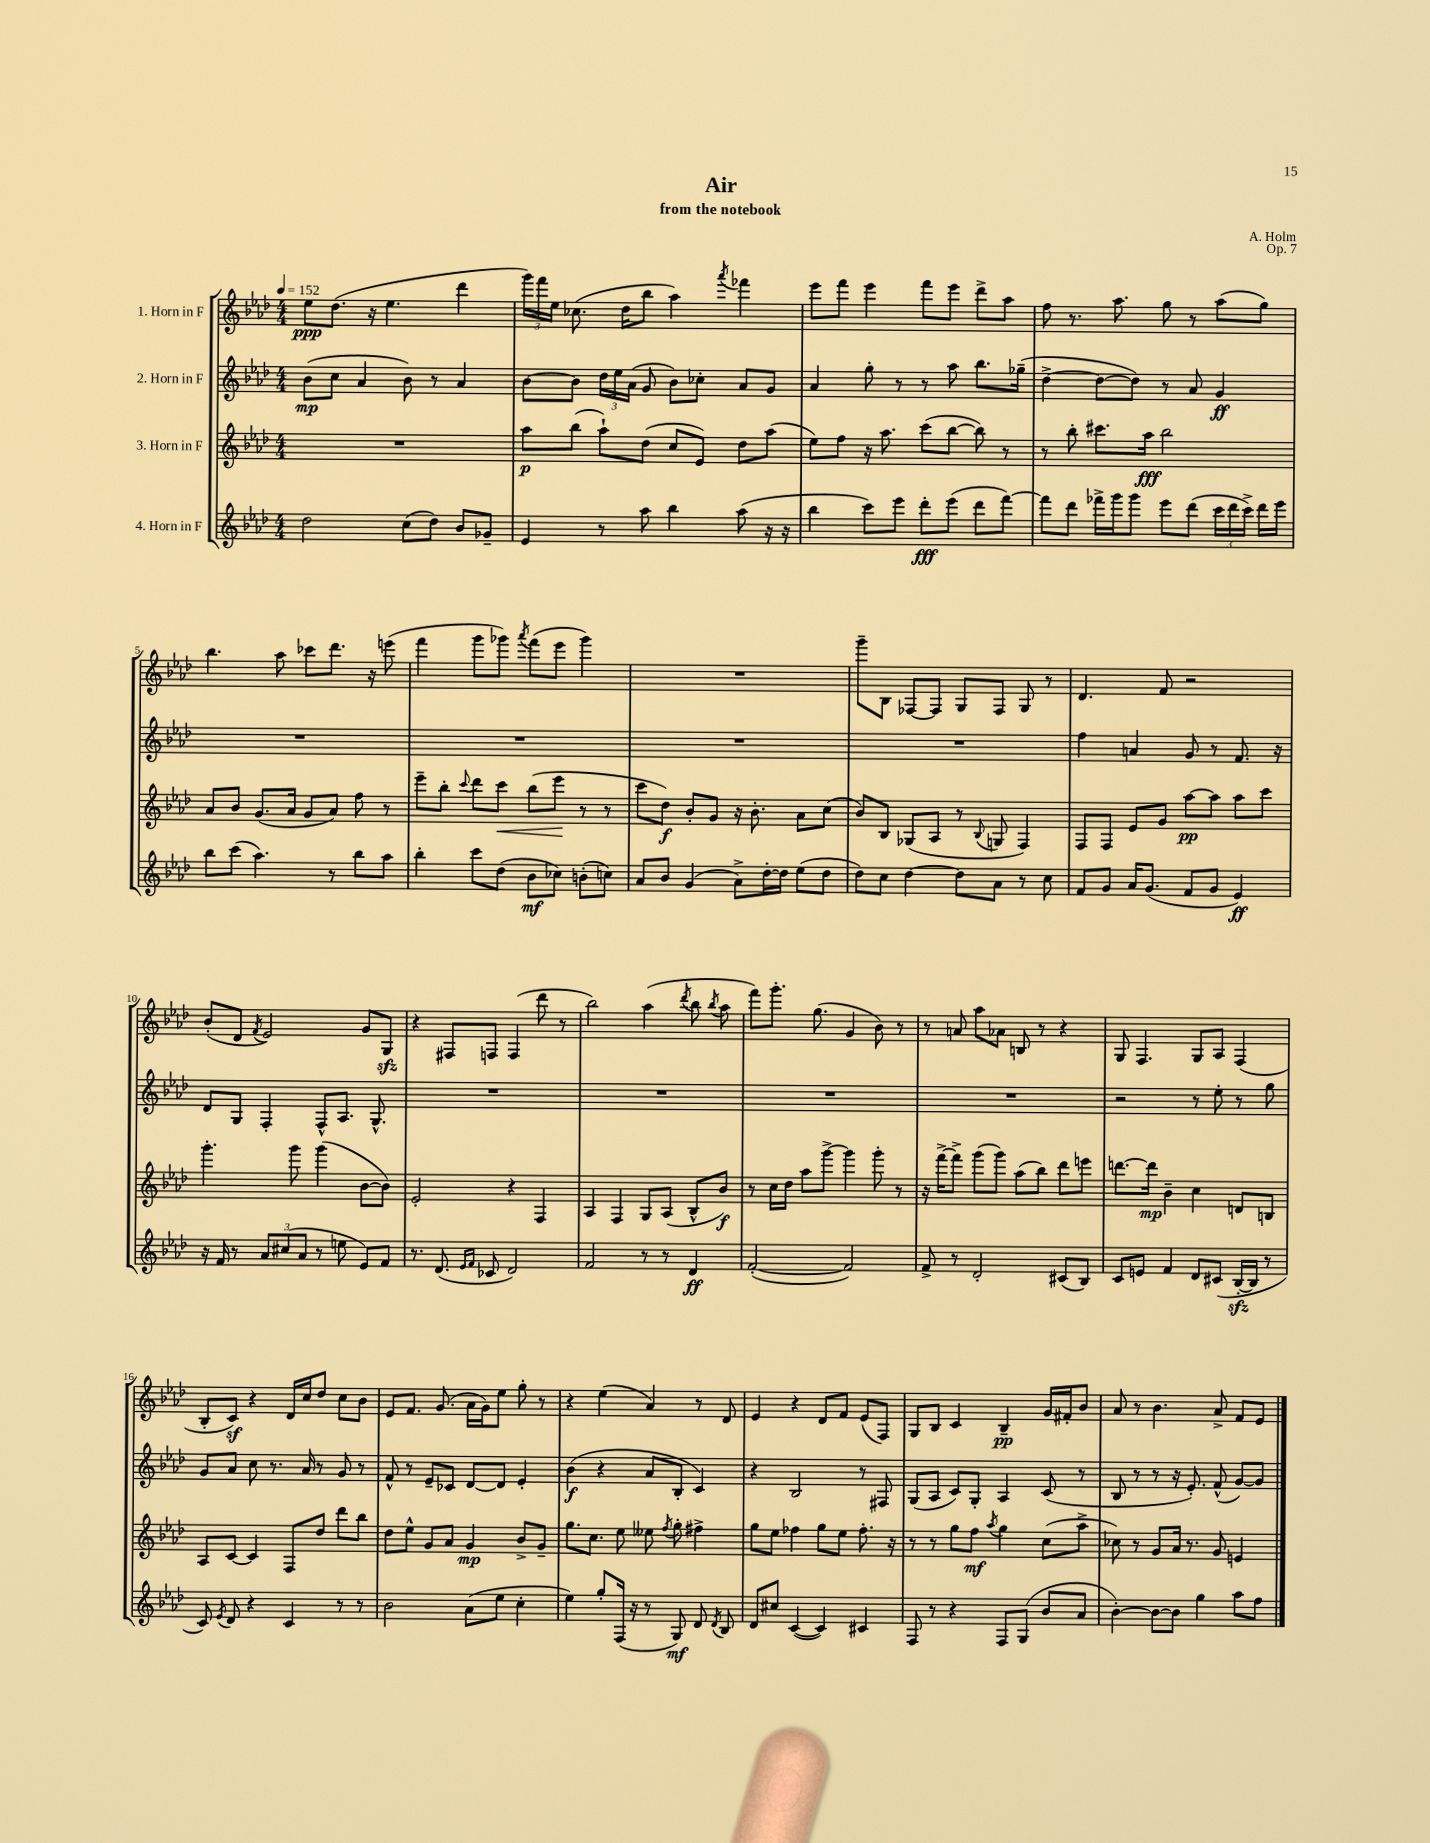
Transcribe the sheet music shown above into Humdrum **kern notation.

**kern	**kern	**kern	**kern
*staff4	*staff3	*staff2	*staff1
*clefG2	*clefG2	*clefG2	*clefG2
*k[b-e-a-d-]	*k[b-e-a-d-]	*k[b-e-a-d-]	*k[b-e-a-d-]
*M4/4	*M4/4	*M4/4	*M4/4
*MM152	*MM152	*MM152	*MM152
2dd-\	1r	(8b-\L	8ee-\L
.	.	8cc\J	(8.dd-\J
.	.	4a-/	.
.	.	.	16r
.	.	.	4.ee-\
(8cc\L	.	8b-\)	.
8dd-\J)	.	8r	.
8b-/L	.	4a-/	4ddd-\
8g-~/J	.	.	.
=	=	=	=
4e-/	8aa-\L	[8b-\L	24ggg\LL)
.	.	.	24fff\
.	.	.	24ee-\JJ
.	(8bb-\J	8b-\]J	(8.cc-\
8r	8aa-`\L)	24dd-\LL	.
.	.	24ee-\	.
.	.	.	16dd-\LK
.	.	(24a-\JJ	.
8aa-\	(8dd-\J	8g/	8bb-\J
4bb-\	8cc/L	8b-\L)	4aa-\)
.	8e-/J)	8cc-'\J	.
.	.	.	8qaaa-/
(8aa-\	8dd-\L	8a-/L	4fff-\
16r	(8aa-\J	8g/J	.
16r	.	.	.
=	=	=	=
4bb-\	8ee-\L)	4a-/	8eee-\L
.	8ff\J	.	8fff\J
8ccc\L)	16r	8gg'\	4eee-\
.	8.aa-\	.	.
8eee-\J	.	8r	.
8ddd-'\L	(8ccc\L	8r	8fff\L
(8eee-\J	[8bb-\J	8aa-\	8eee-\J
8ddd-\L	8bb-\])	8.bb-\L	8ddd-^\L
[8fff\J)	8r	.	8aa-\J
.	.	(16gg-~\Jk	.
=	=	=	=
8fff\]L	8r	[4dd-^\	8ff\
8ddd-\J	8bb-'\	.	8.r
16fff-^\LL	8.ccc#\L	8dd-\_L	.
16ggg\J	.	.	8.aa-\
8ggg\J	.	8dd-\]J)	.
.	16aa-\Jk	.	.
8eee-\L	2bb-\	8r	8gg\
(8ddd-\J	.	8a-/	8r
24ccc\LL	.	4g/	(8aa-\L
24ddd-\	.	.	.
24ccc^\JJ)	.	.	.
16ddd-\LL	.	.	8gg\J)
16eee-\JJ	.	.	.
=	=	=	=
8bb-\L	8a-/L	1r	4.bb-\
(8ccc\J	8b-/J	.	.
4.aa-\)	(8.g/L	.	.
.	.	.	8aa-\
.	16a-/Jk	.	.
.	8g/L	.	8ccc-\L
8r	8a-/J)	.	8.ddd-\J
8bb-\L	8ff\	.	.
.	.	.	16r
8aa-\J	8r	.	(8eee\
=	=	=	=
4bb-'\	8eee-~\L	1r	4fff\
.	8bb-'\J	.	.
.	8qqccc/	.	.
8ccc\L	8ddd-\L	.	8ggg\L
(8dd-\J	8ccc\J	.	8ggg-\J)
.	.	.	8qaaa-/
8b-\L	(8bb-\L	.	(8fff\L
8cc-\J)	8eee-\J	.	8eee-\J
(8b'\L	8r	.	4ggg-\)
8cc\J)	8r	.	.
=	=	=	=
8a-/L	8ccc\L	1r	1r
8b-/J	8dd-\J)	.	.
(4g/	8b-'/L	.	.
.	8g/J	.	.
8a-^\L)	16r	.	.
.	8.b-'\	.	.
[16dd-'\L	.	.	.
16dd-\]JJ	.	.	.
(8ee-\L	8a-\L	.	.
8dd-\J	(8cc\J	.	.
=	=	=	=
8dd-\L)	8b-/L)	1r	8ggg~\L
8cc\J	8B-/J	.	8B-\J
[4dd-\	(8G-/L	.	[8F-/L
.	8A-/J	.	8F-/]J
8dd-\]L	8r	.	8G/L
.	8qqB-/	.	.
8a-\J	8G/	.	8F-/J
8r	4F/)	.	8G/
8cc\	.	.	8r
=	=	=	=
8f/L	8F/L	4ff\	4.d-/
8g/J	8F/J	.	.
16a-/LK	8e-/L	4a/	.
(8.g/J	.	.	.
.	8g/J	.	8f/
8f/L	[8aa-\L	8g/	2r
8g/J	8aa-\]J	8r	.
4e-/)	8aa-\L	8.f/	.
.	8ccc\J	.	.
.	.	16r	.
=	=	=	=
16r	4.ggg'\	8d-/L	(8b-'/L
16f/	.	.	.
8r	.	8G/J	8d-/J
.	.	.	8qf/
12a-/L	.	4F'/	2e-/)
(12cc#/	.	.	.
.	8ggg\	.	.
12a-/J	.	.	.
8r	(4ggg\	8F^^/L	.
8ee\	.	8.A-/J	.
8e-/L)	[8b-\L	.	8g/L
.	.	8.G^^/	.
8f/J	8b-\]J)	.	8G/J
=	=	=	=
8.r	2e-'/	1r	4r
(8.d-/	.	.	.
.	.	.	8F#/L
16qqe-/LL	.	.	.
16qqf/JJ	.	.	.
8c-/	.	.	8F/J
2d-/)	4r	.	(4F/
.	4F/	.	8ddd-\
.	.	.	8r
=	=	=	=
2f/	4A-/	1r	2bb-\)
.	4F/	.	.
8r	8G/L	.	(4aa-\
8r	(8A-/J	.	.
.	.	.	8qddd-/
4d-/	8B-^^/L	.	8bb-\
.	.	.	8qbb-/
.	8b-/J)	.	8aa-\
=	=	=	=
([2f'/	8r	1r	8fff\L)
.	16cc\LL	.	8.ggg'\J
.	16dd-\JJ	.	.
.	8aa-\L	.	.
.	.	.	(8.gg\
.	[8ggg^\J	.	.
2f/])	4ggg\]	.	4g/
.	8ggg'\	.	8b-\)
.	8r	.	8r
=	=	=	=
8f^/	16r	1r	8r
.	[16fff^\LK	.	.
8r	8fff^\]J	.	8a/
2d-'/	(8ggg\L	.	8aa-\L
.	8ggg\J)	.	8a-\J
.	(8aa-\L	.	8B/
.	8bb-\J)	.	8r
(8c#/L	8ddd-\L	.	4r
8B-/J)	8eee\J	.	.
=	=	=	=
8c/L	[8.ddd\L	2r	8G/
8e/J	.	.	4.F/
.	16ddd\]Jk	.	.
4f/	4b-~\	.	.
8d-/L	4cc\	8r	8G/L
(8c#/J	.	8ee-'\	8A-/J
[16B-'/LL	8d/L	8r	(4F/
16B-/]JJ	.	.	.
8r	8B/J	8gg\	.
=	=	=	=
8c/)	8A-/L	8g/L	8B-'/L
8qe-/	.	.	.
8d-/	[8c/J	8a-/J	8c/J)
4r	4c/]	8cc\	4r
.	.	8.r	.
4c/	8F/L	.	16d-/LL
.	.	16a-/	16cc/J
.	8dd-/J	8r	8dd-/J
8r	8ddd-\L	8g/	8cc\L
8r	8bb-\J	8r	8b-\J
=	=	=	=
2b-\	8dd-\L	8f^^/	8e-/L
.	8ee-^^\J	8r	8.f/J
.	8g/L	8e-~/L	.
.	.	.	(8.g/
.	8a-/J	8c-/J	.
(8a-\L	4g/	[8d-/L	16a-\LL
.	.	.	16g\J)
8ee-\J	.	8d-/]J	8ee-\J
4cc'\	8b-^/L	4e-'/	8gg'\
.	8g~/J	.	8r
=	=	=	=
4ee-\)	8.gg\L	(4b-\	4r
.	8.cc\J	.	.
8gg'/L	.	4r	(4ee-\
(16F/Jk	8ee-\	.	.
16r	.	.	.
8r	8ee--\	8a-/L	4a-/)
.	8qff/	.	.
8G/)	8gg'\	8B-'/J	.
8d-/	4ff#^\	4c/)	8r
8qd-/	.	.	.
8B-/	.	.	8d-/
=	=	=	=
8d-/L	8gg\L	4r	4e-/
8cc#/J	8ee-\J	.	.
([4c/	4ff-\	2B-/	4r
4c/])	8gg\L	.	8d-/L
.	8ee-\J	.	8f/J
4c#/	8.ff-'\	8r	(8e-/L
.	.	8F#/	8F/J)
.	16r	.	.
=	=	=	=
8F/	8r	(8G/L	8G/L
8r	8r	8A-/J	8B-/J
4r	8gg\L	8c/L)	4c/
.	8ff\J	8G'/J	.
.	8qaa-/	.	.
8F/L	4gg\	4A-/	4B-~/
(8G/J	.	.	.
8b-/L	(8cc\L	(8c/	16g/LL
.	.	.	16f#'/J
8a-/J	8aa-^\J	8r	8b-/J
=	=	=	=
[4b-'\)	8cc-\)	8B-/	8a-/
.	8r	8r	8r
8b-\_L	8g/L	8r	4.b-\
8b-\]J	16a-/Jk	16r	.
.	8.r	8.e-'/)	.
4gg\	.	.	.
.	8g/	(8f^^/	8a-^/
8aa-\L	4e/	[8g/L)	8f/L
8ff\J	.	8g/]J	8e-/J
==	==	==	==
*-	*-	*-	*-
